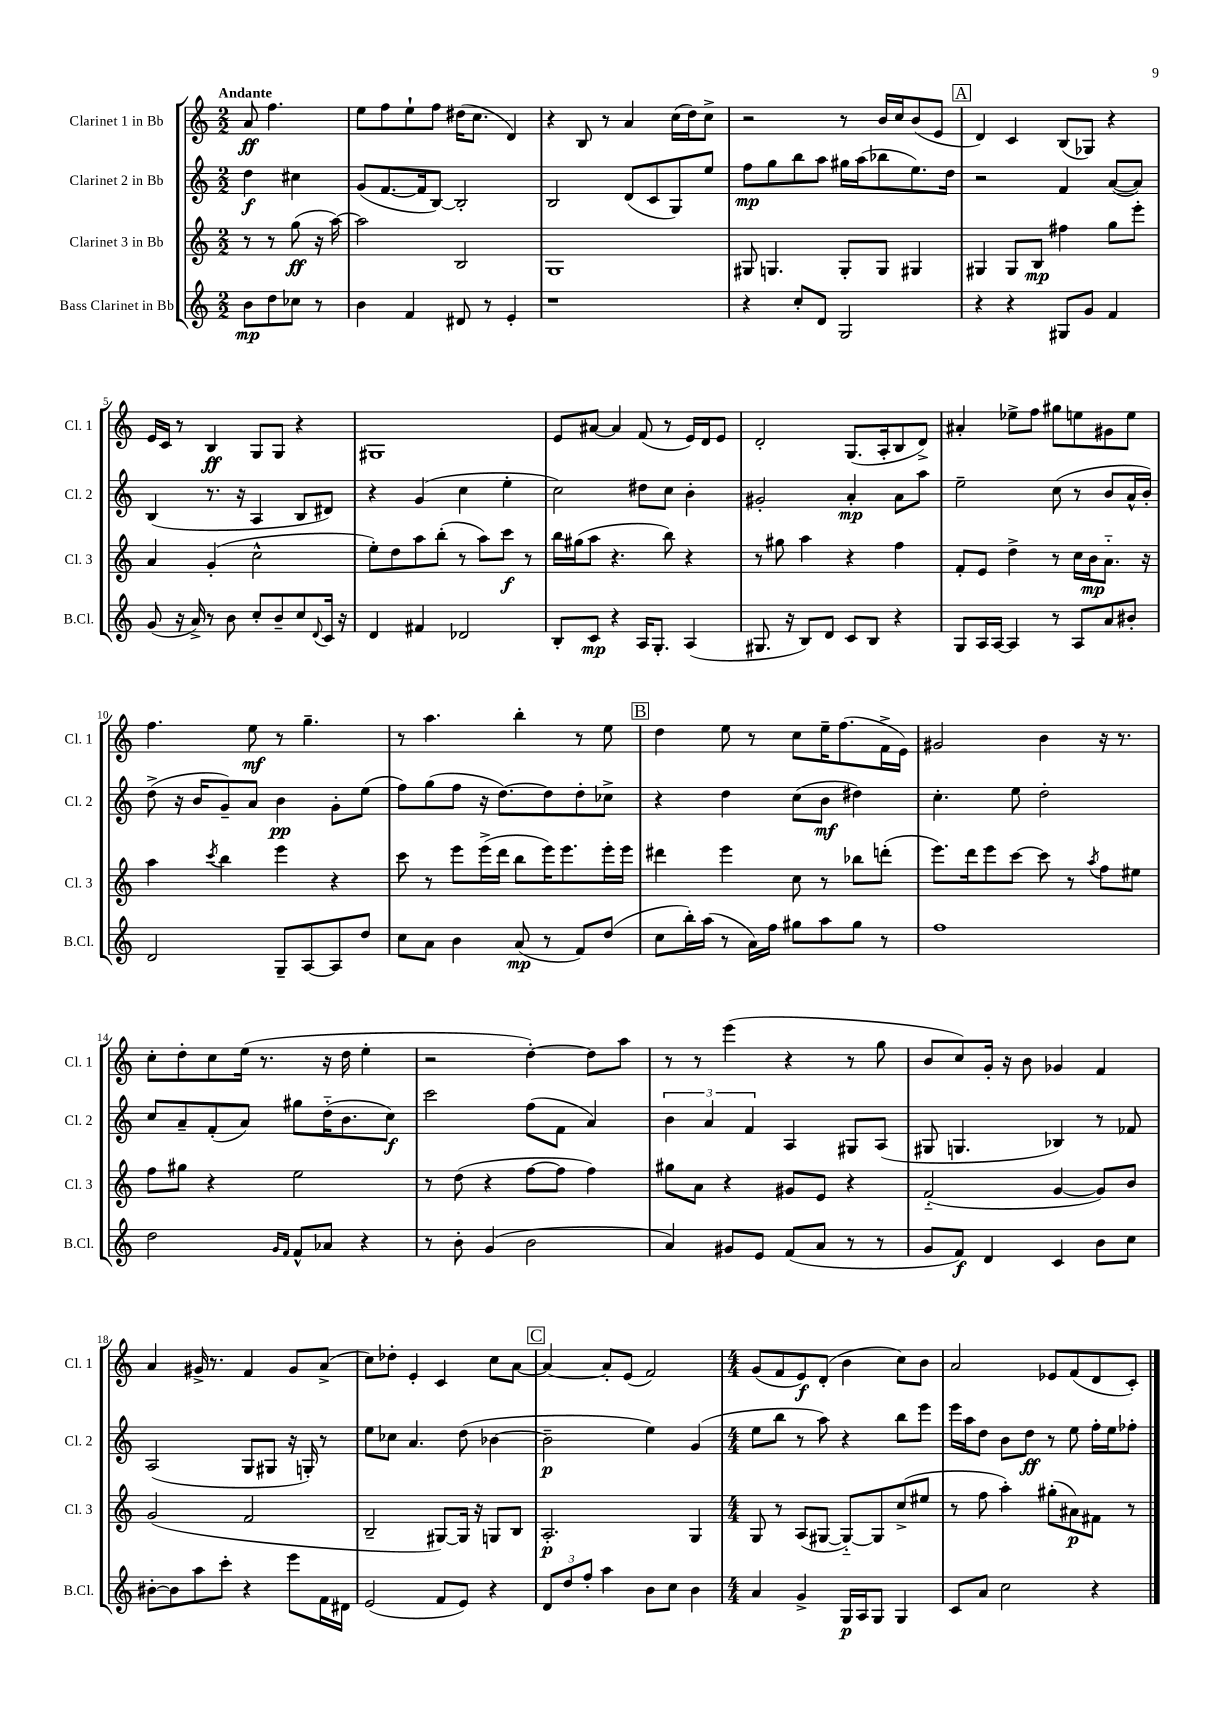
<<
\new StaffGroup <<
\new Staff = "s0" \with { instrumentName = "Clarinet 1 in Bb" shortInstrumentName = "Cl. 1" } {
    \clef treble \key c \major \numericTimeSignature \time 2/2 \partial 2 \tempo "Andante"
    a'8\ff f''4. |
    e''8 f''8 e''8-! f''8 dis''16( c''8. d'4) |
    r4 b8 r8 a'4 c''16( d''16) c''8-> |
    r2 r8 b'16 c''16 b'8( e'8 |
    \mark \markup { \box "A" } d'4) c'4 b8( ges8) r4 |
    e'16 c'16 r8 b4\ff g8 g8 r4 |
    gis1 |
    e'8 ais'8~ ais'4 f'8( r8 e'16) d'16 e'8 |
    d'2-. g8.( a16-. b8 d'8->) |
    ais'4-. ees''8-> f''8 gis''8 e''8 gis'8 e''8 |
    f''4. e''8\mf r8 g''4.-- |
    r8 a''4. b''4-. r8 e''8 |
    \mark \markup { \box "B" } d''4 e''8 r8 c''8 e''16-- f''8.( f'16-> e'16) |
    gis'2 b'4 r16 r8. |
    c''8-. d''8-. c''8 e''16( r8. r16 d''16 e''4-. |
    r2 d''4~-.) d''8 a''8 |
    r8 r8 e'''4( r4 r8 g''8 |
    b'8 c''8) g'16-. r16 b'8 ges'4 f'4 |
    a'4 gis'16-> r8. f'4 gis'8 a'8->( |
    c''8) des''8-. e'4-. c'4 c''8 a'8~ |
    \mark \markup { \box "C" } a'4~ a'8-. e'8( f'2) |
    \numericTimeSignature \time 4/4 g'8( f'8 e'8\f) d'8-.( b'4 c''8) b'8 |
    a'2 ees'8 f'8( d'8 c'8-.) \bar "|." |
}
\new Staff = "s1" \with { instrumentName = "Clarinet 2 in Bb" shortInstrumentName = "Cl. 2" } {
    \clef treble \key c \major \numericTimeSignature \time 2/2 \partial 2
    d''4\f cis''4 |
    g'8( f'8.~ f'16 b8~) b2-. |
    b2 d'8( c'8 g8) e''8 |
    f''8\mp g''8 b''8 a''8 gis''16 a''16( bes''8 e''8.) d''16 |
    \mark \markup { \box "A" } r2 f'4 a'8~( a'8) |
    b4( r8. r16 a4 b8 dis'8) |
    r4 g'4( c''4 e''4-. |
    c''2) dis''8 c''8 b'4-. |
    gis'2-. a'4-.\mp a'8 a''8 |
    e''2-- c''8( r8 b'8 a'16-^ b'16-.) |
    d''8->( r16 b'16 g'8--) a'8 b'4\pp g'8-. e''8( |
    f''8) g''8( f''8 r16 d''8.~) d''8 d''8-. ces''8-> |
    \mark \markup { \box "B" } r4 d''4 c''8( b'8\mf dis''4) |
    c''4.-. e''8 d''2-. |
    c''8 a'8-- f'8-.( a'8) gis''8 d''16-_( b'8. c''8\f) |
    c'''2 f''8( f'8 a'4) |
    \tuplet 3/2 { b'4 a'4 f'4 } a4 gis8 a8( |
    gis8 g4. bes4) r8 fes'8 |
    a2( g8 gis8 r16 g16-.) r8 |
    e''8 ces''8 a'4. d''8( bes'4~ |
    \mark \markup { \box "C" } bes'2--\p e''4) g'4( |
    \numericTimeSignature \time 4/4 e''8 b''8 r8 a''8) r4 b''8 e'''8 |
    e'''16 a''16 d''8 b'8 d''8\ff r8 e''8 f''16-. e''16 fes''8-. \bar "|." |
}
\new Staff = "s2" \with { instrumentName = "Clarinet 3 in Bb" shortInstrumentName = "Cl. 3" } {
    \clef treble \key c \major \numericTimeSignature \time 2/2 \partial 2
    r8 r8 g''8\ff( r16 a''16~) |
    a''2 b2 |
    g1 |
    gis8 g4. g8-. g8 gis4 |
    \mark \markup { \box "A" } gis4 gis8 b8\mp fis''4 g''8 e'''8-. |
    a'4 g'4-.( c''2-^ |
    e''8-.) d''8 a''8 b''8-.( r8 a''8) c'''8\f r8 |
    b''16 gis''16( a''8 r4. b''8) r4 |
    r8 gis''8 a''4 r4 f''4 |
    f'8-. e'8 d''4-> r8 c''16 b'16\mp a'8.-_ r16 |
    a''4 \acciaccatura { c'''8 } b''4 e'''4 r4 |
    c'''8 r8 e'''8 e'''16->( d'''16 b''8 e'''16) e'''8. e'''16-. e'''16 |
    \mark \markup { \box "B" } dis'''4 e'''4 c''8 r8 bes''8 d'''8-.( |
    e'''8.) d'''16 e'''8 c'''8~ c'''8 r8 \acciaccatura { a''8 } f''8 eis''8 |
    f''8 gis''8 r4 e''2 |
    r8 d''8( r4 f''8~ f''8 f''4) |
    gis''8 a'8 r4 gis'8 e'8 r4 |
    f'2-_( g'4~ g'8) b'8 |
    g'2( f'2 |
    b2-- gis8~) gis16 r16 g8 b8 |
    \mark \markup { \box "C" } a2.-.\p g4 |
    \numericTimeSignature \time 4/4 g8 r8 a8( gis8~ gis8~-_) gis8 c''8->( eis''8 |
    r8 f''8 a''4-.) gis''8-.( ais'8\p) fis'8 r8 \bar "|." |
}
\new Staff = "s3" \with { instrumentName = "Bass Clarinet in Bb" shortInstrumentName = "B.Cl." } {
    \clef treble \key c \major \numericTimeSignature \time 2/2 \partial 2
    b'8\mp d''8 ces''8 r8 |
    b'4 f'4 dis'8 r8 e'4-. |
    r1 |
    r4 c''8-. d'8 g2 |
    \mark \markup { \box "A" } r4 r4 gis8 g'8 f'4 |
    g'8( r16 a'16->) r8 b'8 c''8-. b'8-- c''8 \appoggiatura { d'8 } c'16 r16 |
    d'4 fis'4 des'2 |
    b8-. c'8\mp r4 a16 g8.-. a4( |
    gis8. r16 b8) d'8 c'8 b8 r4 |
    g8 a16 a16~ a4 r8 a8 a'8 bis'8-. |
    d'2 g8-- a8~ a8 d''8 |
    c''8 a'8 b'4 a'8\mp( r8 f'8) d''8( |
    \mark \markup { \box "B" } c''8 b''16-.) a''16( r8 a'16) f''16 gis''8 a''8 gis''8 r8 |
    f''1 |
    d''2 \grace { g'16 f'16 } f'8-^ aes'8 r4 |
    r8 b'8-. g'4( b'2 |
    a'4) gis'8 e'8 f'8( a'8 r8 r8 |
    g'8 f'8\f) d'4 c'4 b'8 c''8 |
    bis'8~-. bis'8 a''8 c'''8-. r4 e'''8 f'16 dis'16 |
    e'2( f'8 e'8) r4 |
    \mark \markup { \box "C" } \tuplet 3/2 { d'8 d''8 f''8-. } a''4 b'8 c''8 b'4 |
    \numericTimeSignature \time 4/4 a'4 g'4-> g16\p a16 g8 g4 |
    c'8 a'8 c''2 r4 \bar "|." |
}
>>
>>
